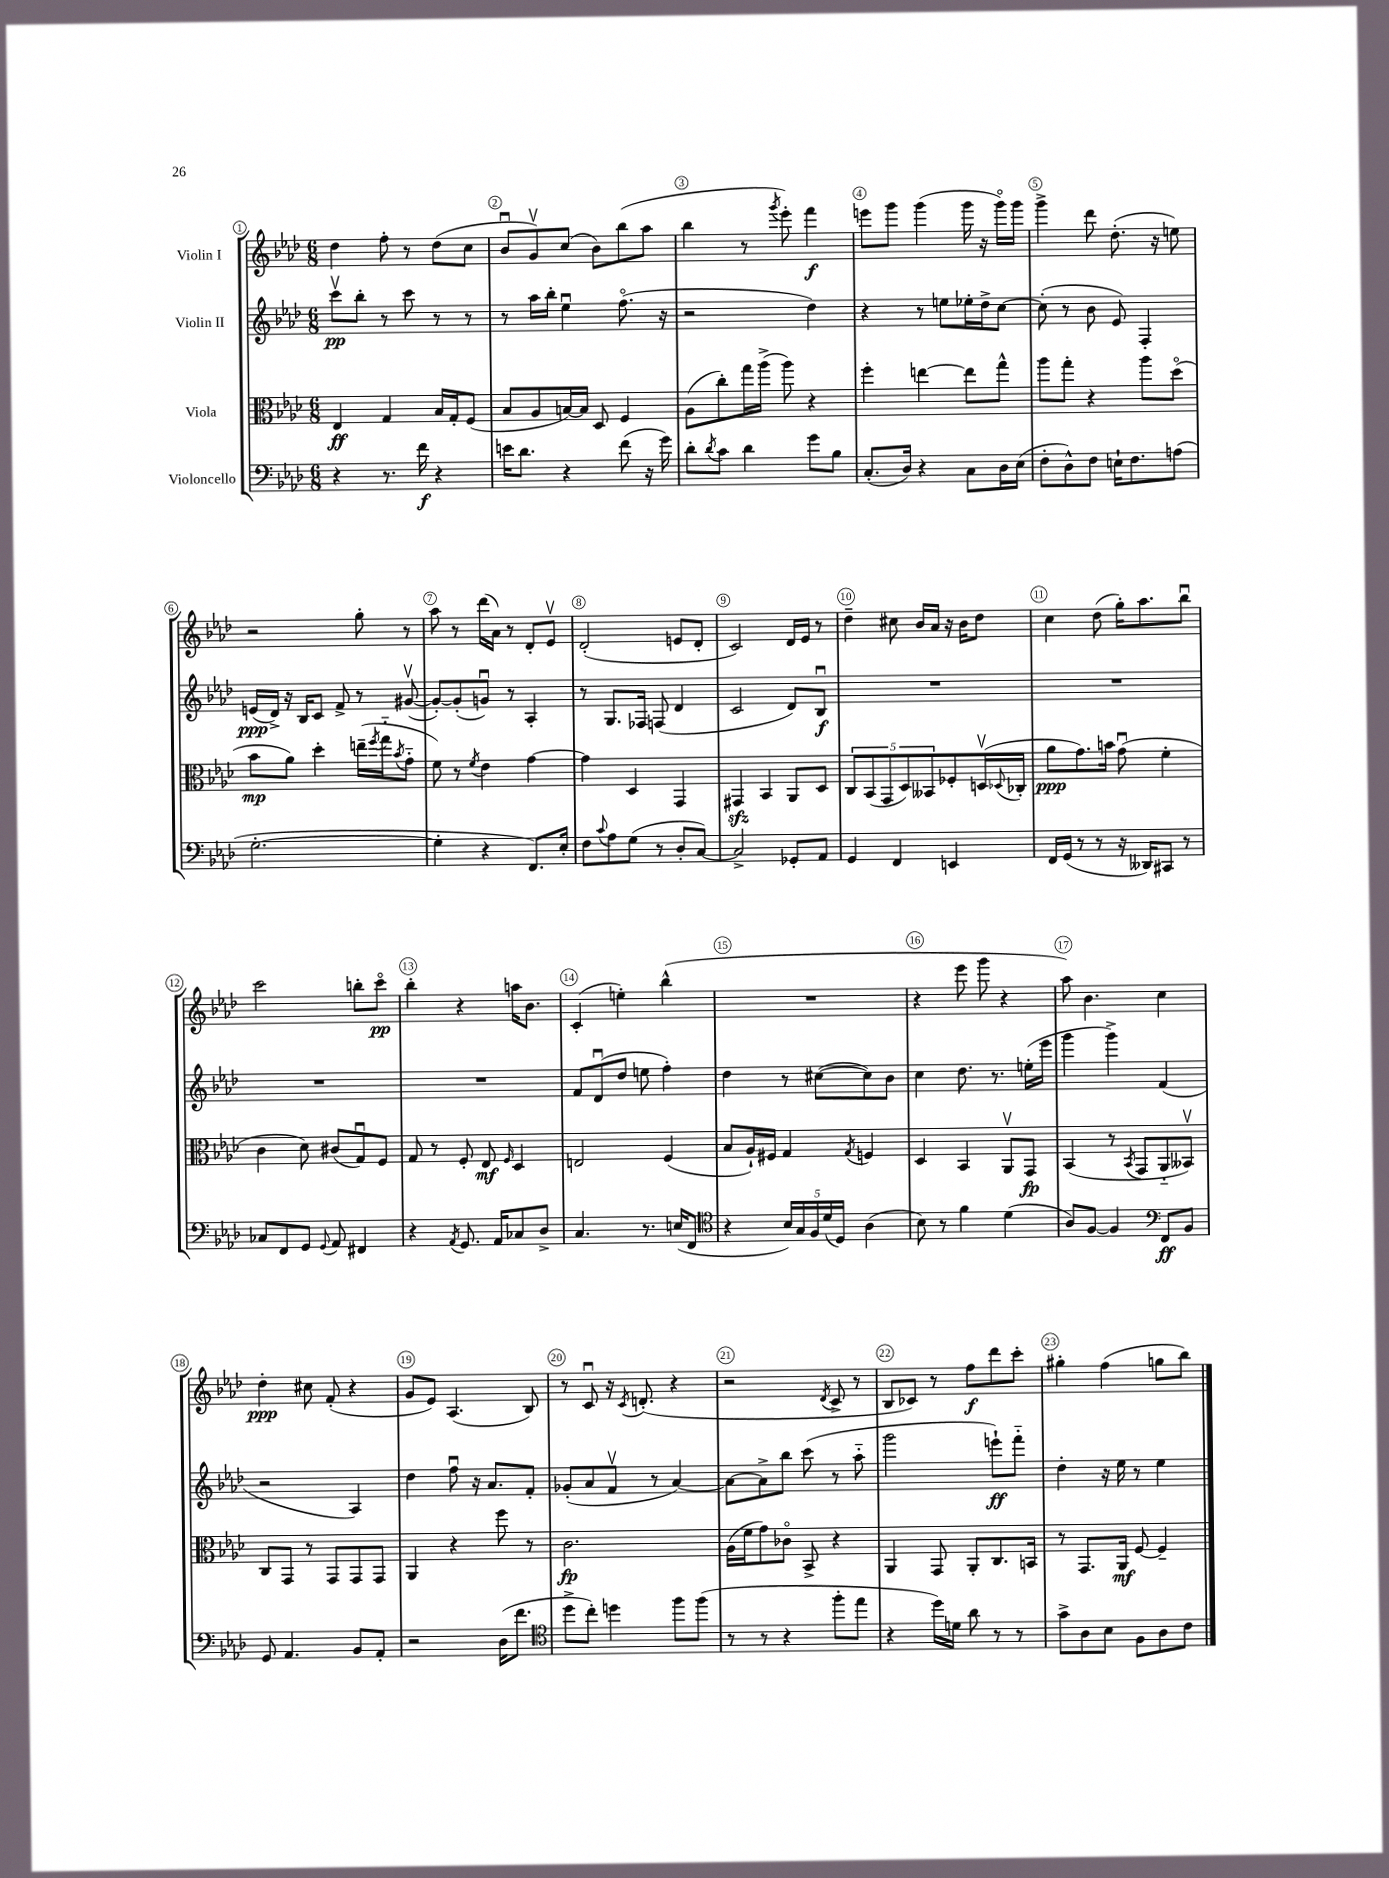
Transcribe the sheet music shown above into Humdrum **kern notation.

**kern	**dynam	**kern	**dynam	**kern	**dynam	**kern	**dynam
*part4	*part4	*part3	*part3	*part2	*part2	*part1	*part1
*staff4	*staff4	*staff3	*staff3	*staff2	*staff2	*staff1	*staff1
*I"Violoncello	*	*I"Viola	*	*I"Violin II	*	*I"Violin I	*
*clefF4	*	*clefC3	*	*clefG2	*	*clefG2	*
*k[b-e-a-d-]	*	*k[b-e-a-d-]	*	*k[b-e-a-d-]	*	*k[b-e-a-d-]	*
*M6/8	*	*M6/8	*	*M6/8	*	*M6/8	*
=1	=1	=1	=1	=1	=1	=1	=1
4r	.	4E-/	ff	8cccv\L	pp	4dd-\	.
.	.	.	.	8bb-'\J	.	.	.
8.r	.	4G/	.	8r	.	8ff'\	.
.	.	.	.	8ccc\	.	8r	.
16f\	f	.	.	.	.	.	.
4r	.	16B-/LL	.	8r	.	(8dd-\L	.
.	.	16G'/J	.	.	.	.	.
.	.	(8F/J	.	8r	.	8cc\J	.
=2	=2	=2	=2	=2	=2	=2	=2
16en\KL	.	8B-/L	.	8r	.	8b-u/L	.
8.d-\J	.	.	.	.	.	.	.
.	.	8A-/	.	16aa-\LL	.	8gv/)	.
.	.	.	.	16bb-'\JJ	.	.	.
4r	.	[16Bn/L)	.	4ee-u\	.	(8cc/J	.
.	.	16B/JJ]	.	.	.	.	.
.	.	8D-/	.	.	.	8b-\L)	.
(8f\	.	4F/	.	(8.ff\	.	(8bb-\	.
16r	.	.	.	.	.	8aa-\J	.
16g\)	.	.	.	16r	.	.	.
=3	=3	=3	=3	=3	=3	=3	=3
8d-'\L	.	(8A-\L	.	2r	.	4bb-\	.
8qd-/	.	.	.	.	.	.	.
8c\J	.	8cc'\)	.	.	.	.	.
4d-\	.	16gg\L	.	.	.	8r	.
.	.	(16aa-^\JJ	.	.	.	.	.
.	.	.	.	.	.	8qggg/	.
.	.	8aa-\)	.	.	.	8eee-'\)	.
8g\L	.	4r	.	4dd-\)	.	4fff\	f
8B-\J	.	.	.	.	.	.	.
=4	=4	=4	=4	=4	=4	=4	=4
(8.C'/L	.	4ff'\	.	4r	.	8eeen\L	.
.	.	.	.	.	.	8ggg\J	.
16D-/Jk)	.	.	.	.	.	.	.
4r	.	[4een\	.	8r	.	(4ggg\	.
.	.	.	.	8een\L	.	.	.
8C\L	.	8ee\L]	.	16ee-X'\L	.	16ggg\	.
.	.	.	.	16dd-^\J	.	16r	.
16D-\L	.	8gg^^\J	.	[8cc\J	.	16ggg\LL)	.
(16E-\JJ	.	.	.	.	.	16ggg\JJ	.
=5	=5	=5	=5	=5	=5	=5	=5
8F'\L	.	8aa-\L	.	(8cc'\]	.	4ggg^\	.
8D-^^\)	.	8gg'\J	.	8r	.	.	.
8F\J	.	4r	.	8b-\	.	8ddd-\	.
16En`\KL	.	.	.	8e-/)	.	(8.dd-'\	.
8.F\	.	.	.	.	.	.	.
.	.	8aa-\L	.	4F'/	.	.	.
.	.	.	.	.	.	16r	.
(8An\J	.	(8dd-\J	.	.	.	8een\)	.
!!LO:LB:g=z
=6	=6	=6	=6	=6	=6	=6	=6
[2.G'\	.	8b-\L	mp	(16en/LL	ppp	2r	.
.	.	.	.	16d-^/JJ)	.	.	.
.	.	8a-\J)	.	16r	.	.	.
.	.	.	.	16B-/KL	.	.	.
.	.	4dd-'\	.	8c/J	.	.	.
.	.	.	.	8f^/	.	.	.
.	.	(16een~\LL	.	8r	.	8gg'\	.
.	.	8qff/	.	.	.	.	.
.	.	16gg\J	.	.	.	.	.
.	.	8qb-/	.	.	.	.	.
.	.	8g\J	.	([8g#Xv/	.	8r	.
=7	=7	=7	=7	=7	=7	=7	=7
4G'\]	.	8f\)	.	8g#'/L_)	.	8aa-\	.
.	.	8r	.	(8g#'/]	.	8r	.
.	.	8qf/	.	.	.	.	.
4r	.	4e-\	.	8gnu/J)	.	(16ddd-\LL	.
.	.	.	.	.	.	16a-\JJ)	.
.	.	.	.	8r	.	8r	.
8.FF/L)	.	[4g\	.	4A-'/	.	8d-'/L	.
.	.	.	.	.	.	8e-v/J	.
16E-'/Jk	.	.	.	.	.	.	.
=8	=8	=8	=8	=8	=8	=8	=8
8F\L	.	4g\]	.	8r	.	(2d-'/	.
8qqc/	.	.	.	.	.	.	.
8A-\	.	.	.	8.G/L	.	.	.
(8G\J	.	4D-/	.	.	.	.	.
.	.	.	.	16F-X/Jk	.	.	.
8r	.	.	.	(8Fn/	.	.	.
8D-'/L	.	4GG/	.	4d-/	.	8en/L	.
[8C/J)	.	.	.	.	.	8d-'/J	.
=9	=9	=9	=9	=9	=9	=9	=9
2C^/]	.	4GG#Xzz/	.	2c/	.	2c/)	.
.	.	4BB-/	.	.	.	.	.
8GG-X'/L	.	8AA-/L	.	8d-/L)	.	16d-/LL	.
.	.	.	.	.	.	16e-/JJ	.
8AA-/J	.	8D-/J	.	8B-u/J	f	8r	.
=10	=10	=10	=10	=10	=10	=10	=10
4GG/	.	10C/L	.	2.r	.	4dd-~\	.
.	.	(10BB-/	.	.	.	.	.
.	.	10GG/	.	.	.	.	.
4FF/	.	.	.	.	.	8cc#X\	.
.	.	10D-/)	.	.	.	.	.
.	.	.	.	.	.	16b-/LL	.
.	.	10BB--X/	.	.	.	.	.
.	.	.	.	.	.	16a-/JJ	.
4EEn/	.	8F-X'/	.	.	.	16r	.
.	.	.	.	.	.	16b-\KL	.
.	.	(16Dnv/L	.	.	.	8dd-\J	.
.	.	8qqD-X/	.	.	.	.	.
.	.	16C-X'/JJ	.	.	.	.	.
=11	=11	=11	=11	=11	=11	=11	=11
16FF/LL	.	8a-\L	ppp	2.r	.	4cc\	.
(16GG/JJ	.	.	.	.	.	.	.
8r	.	8.g\)	.	.	.	.	.
8r	.	.	.	.	.	(8dd-\	.
.	.	16bn\Jk	.	.	.	.	.
16r	.	(8gu\	.	.	.	16gg'\KL)	.
16DD--X/KL)	.	.	.	.	.	8.aa-\	.
8CC#X/J	.	4f'\	.	.	.	.	.
8r	.	.	.	.	.	8bb-u\J	.
!!LO:LB:g=z
=12	=12	=12	=12	=12	=12	=12	=12
8C-X/L	.	4c\	.	2.r	.	2ccc\	.
8FF/	.	.	.	.	.	.	.
8GG/J	.	8d-\)	.	.	.	.	.
8qqGG/	.	.	.	.	.	.	.
8AA-/	.	(8c#X/L	.	.	.	.	.
4FF#X/	.	8Gu/)	.	.	.	8bbn'\L	.
.	.	8F/J	.	.	.	8ccc\J	pp
=13	=13	=13	=13	=13	=13	=13	=13
4r	.	8G/	.	2.r	.	4bb-'\	.
.	.	8r	.	.	.	.	.
8qAA-/	.	.	.	.	.	.	.
8.GG/	.	8F'/	.	.	.	4r	.
.	.	8E-/	mf	.	.	.	.
16AA-/KL	.	.	.	.	.	.	.
.	.	16qqF/	.	.	.	.	.
8C-X/	.	4D-/	.	.	.	16aan\KL	.
.	.	.	.	.	.	8.b-\J	.
8D-^/J	.	.	.	.	.	.	.
=14	=14	=14	=14	=14	=14	=14	=14
4.C/	.	2En/	.	8f/L	.	(4c'/	.
.	.	.	.	(8d-u/	.	.	.
.	.	.	.	8dd-/J	.	4een'\)	.
8.r	.	.	.	8een\	.	.	.
.	.	(4F/	.	4ff'\)	.	(4bb-^^\	.
(16En/KL	.	.	.	.	.	.	.
8FF/J	.	.	.	.	.	.	.
=15	=15	=15	=15	=15	=15	=15	=15
*clefC4	*	*	*	*	*	*	*
4r	.	8B-/L	.	4dd-\	.	2.r	.
.	.	16A-`/L)	.	.	.	.	.
.	.	16F#X/JJ	.	.	.	.	.
20B-/LL)	.	4G/	.	8r	.	.	.
20G/	.	.	.	.	.	.	.
20F/	.	.	.	.	.	.	.
.	.	.	.	([8cc#X\L	.	.	.
(20d-/	.	.	.	.	.	.	.
20D-/JJ)	.	.	.	.	.	.	.
.	.	8qG/	.	.	.	.	.
(4A-\	.	4Fn/	.	8cc#\])	.	.	.
.	.	.	.	8b-\J	.	.	.
=16	=16	=16	=16	=16	=16	=16	=16
8B-\)	.	4D-/	.	4cc\	.	4r	.
8r	.	.	.	.	.	.	.
4f\	.	4BB-/	.	8.dd-\	.	8eee-\	.
.	.	.	.	.	.	8ggg\	.
.	.	.	.	8.r	.	.	.
(4d-\	.	8AA-v/L	.	.	.	4r	.
.	.	8GG/J	fp	(16een'\LL	.	.	.
.	.	.	.	16eee-\JJ	.	.	.
=17	=17	=17	=17	=17	=17	=17	=17
8A-/L)	.	(4BB-/	.	4ggg\	.	8aa-\)	.
[8F/J	.	.	.	.	.	4.b-\	.
4F/]	.	8r	.	4ggg^\)	.	.	.
.	.	8qBB-/	.	.	.	.	.
.	.	8GG/L	.	.	.	.	.
*clefF4	*	*	*	*	*	*	*
8FF/L	ff	8AA-/	.	(4f/	.	4cc\	.
8BB-/J	.	8BB--Xv/J)	.	.	.	.	.
!!LO:LB:g=z
=18	=18	=18	=18	=18	=18	=18	=18
8GG/	.	8C/L	.	2r	.	4dd-'\	ppp
4.AA-/	.	8GG/J	.	.	.	.	.
.	.	8r	.	.	.	8cc#X\	.
.	.	8GG/L	.	.	.	(8f'/	.
8BB-/L	.	8GG/	.	4A-/)	.	4r	.
8AA-'/J	.	8GG/J	.	.	.	.	.
=19	=19	=19	=19	=19	=19	=19	=19
2r	.	4AA-/	.	4dd-\	.	8g/L	.
.	.	.	.	.	.	8e-/J)	.
.	.	4r	.	8ffu\	.	(4.A-/	.
.	.	.	.	16r	.	.	.
.	.	.	.	8.a-/L	.	.	.
(16D-\KL	.	8ff\	.	.	.	.	.
8.f\J	.	.	.	.	.	.	.
.	.	8r	.	8f'/J	.	8B-/)	.
=20	=20	=20	=20	=20	=20	=20	=20
*clefC4	*	*	*	*	*	*	*
8dd-^\L	.	2.c\	fp	(8g-X'/L	.	8r	.
8cc'\J)	.	.	.	8a-/	.	8cu/	.
4ddn\	.	.	.	8fv/J	.	16r	.
.	.	.	.	.	.	8qc/	.
.	.	.	.	.	.	(8.dn'/	.
.	.	.	.	8r	.	.	.
8ff\L	.	.	.	[4a-/)	.	4r	.
(8ff\J	.	.	.	.	.	.	.
=21	=21	=21	=21	=21	=21	=21	=21
8r	.	(16A-\LL	.	8a-\L_	.	2r	.
.	.	16f\J	.	.	.	.	.
8r	.	8g\)	.	8a-^\]	.	.	.
4r	.	8c-X\J	.	8bb-\J	.	.	.
.	.	8BB-^/	.	(8ccc\	.	.	.
.	.	.	.	.	.	8qd-/	.
8ff'\L	.	4r	.	8r	.	8c^/	.
8ee-\J	.	.	.	8aa-\	.	8r	.
=22	=22	=22	=22	=22	=22	=22	=22
4r	.	4AA-/	.	2ggg\	.	8B-/L	.
.	.	.	.	.	.	8c-X/J)	.
16dd-\LL)	.	8GG/	.	.	.	8r	.
16dn\JJ	.	.	.	.	.	.	.
8a-\	.	8AA-'/L	.	.	.	8ff\L	f
8r	.	8.C/	.	8eeen`\L)	ff	8ddd-\	.
8r	.	.	.	8fff\J	.	8ccc'\J	.
.	.	16BBn/Jk	.	.	.	.	.
=23	=23	=23	=23	=23	=23	=23	=23
8g^\L	.	8r	.	4dd-'\	.	4gg#X'\	.
8A-\	.	8.GG/L	.	.	.	.	.
8B-\J	.	.	.	16r	.	(4ff\	.
.	.	16AA-/Jk	mf	16ee-\	.	.	.
8F\L	.	[8F/	.	8r	.	.	.
8A-\	.	4F~/]	.	4ee-\	.	8ggn\L	.
8c\J	.	.	.	.	.	8bb-\J)	.
==	==	==	==	==	==	==	==
*-	*-	*-	*-	*-	*-	*-	*-
